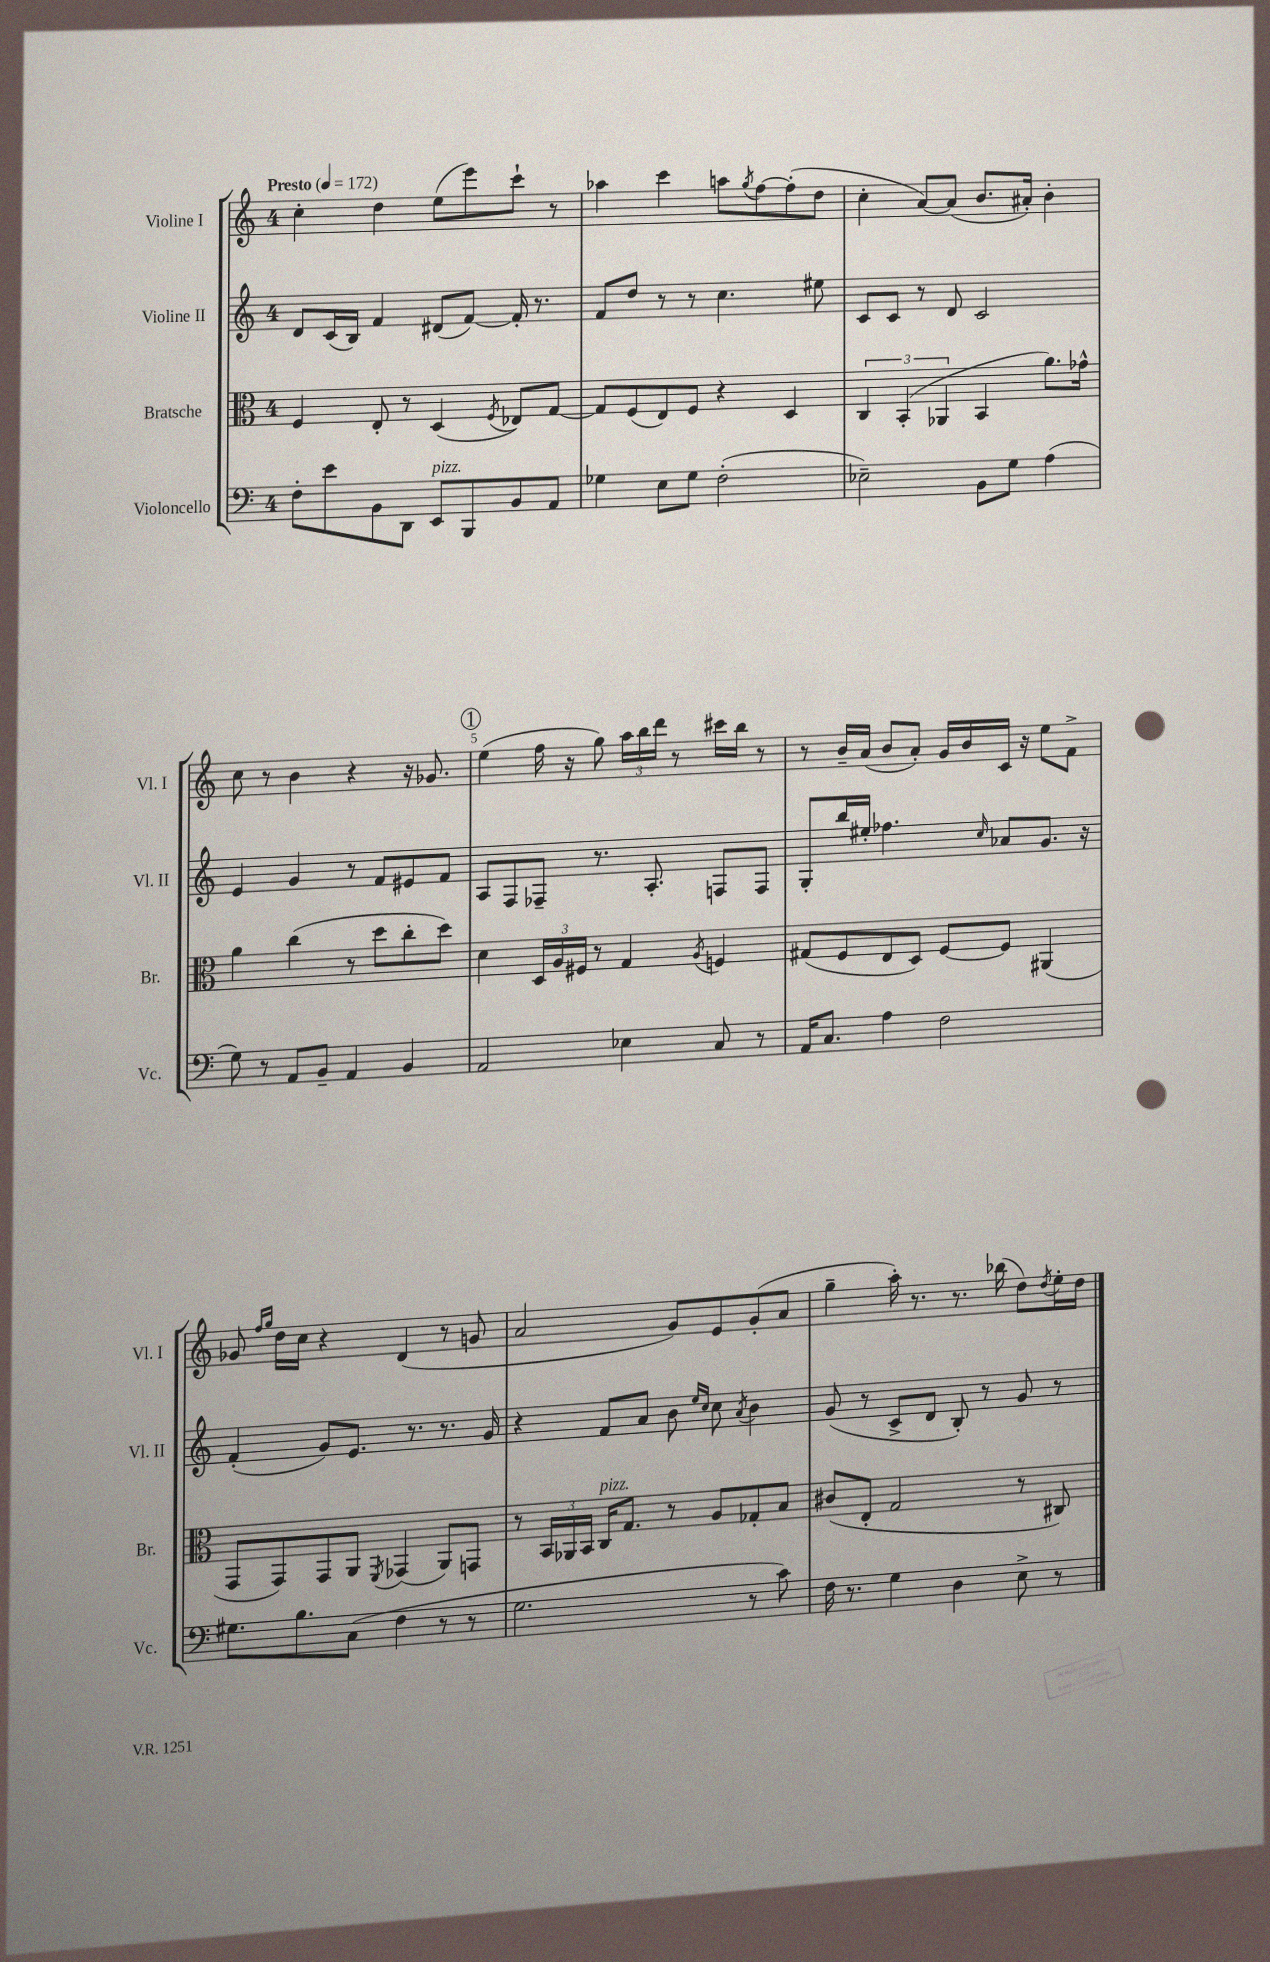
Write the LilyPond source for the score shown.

<<
\new StaffGroup <<
\new Staff = "s0" \with { instrumentName = "Violine I" shortInstrumentName = "Vl. I" } {
    \clef treble \key c \major \once \override Staff.TimeSignature.style = #'single-digit \time 4/4 \tempo "Presto" 4 = 172
    c''4-. d''4 e''8( e'''8) c'''8-! r8 |
    aes''4 c'''4 a''8 \acciaccatura { g''8 } f''8~ f''8-.( d''8 |
    c''4-. a'8~) a'8( b'8. ais'16-.) b'4-. |
    c''8 r8 b'4 r4 r16 ges'8. |
    \mark \markup { \circle "1" } e''4( f''16 r16 g''8) \tuplet 3/2 { a''16 b''16 d'''16 } r8 cis'''16 b''16 r8 |
    r8 b'16-- a'16( b'8 a'8-.) g'16 b'16 c'16 r16 e''8 f'8-> |
    ges'8 \grace { f''16 g''16 } d''16 c''16 r4 d'4( r8 g'8 |
    a'2 g'8) e'8 g'8-.( a'8 |
    g''4-- a''16-.) r8. r8. bes''16( d''8) \acciaccatura { d''8 } e''16-. d''16 \bar "|." |
}
\new Staff = "s1" \with { instrumentName = "Violine II" shortInstrumentName = "Vl. II" } {
    \clef treble \key c \major \once \override Staff.TimeSignature.style = #'single-digit \time 4/4
    d'8 c'16( b16) f'4 dis'8( f'8~) f'16-. r8. |
    f'8 d''8 r8 r8 c''4. eis''8 |
    c'8 c'8 r8 d'8 c'2 |
    e'4 g'4 r8 f'8 eis'8 f'8 |
    \mark \markup { \circle "1" } a8 f8 fes8-- r8. a8.-. f8 f8 |
    g8-. b''16 eis''16-. fes''4. \grace { c''16 } aes'8 g'8. r16 |
    f'4-.( g'8) e'8. r8. r8. g'16 |
    r4 f'8 a'8 b'8 \grace { e''16 c''16 } c''8 \acciaccatura { a'8 } b'4 |
    g'8( r8 c'8-> d'8 b8-.) r8 g'8 r8 \bar "|." |
}
\new Staff = "s2" \with { instrumentName = "Bratsche" shortInstrumentName = "Br." } {
    \clef alto \key c \major \once \override Staff.TimeSignature.style = #'single-digit \time 4/4
    f4 e8-. r8 d4( \acciaccatura { f8 } ees8) g8~ |
    g8 f8( e8) f8 r4 d4 |
    \tuplet 3/2 { c4 b,4-.( aes,4 } b,4 a'8.) ges'16-^ |
    a'4 c''4( r8 d''8 c''8-. d''8) |
    \mark \markup { \circle "1" } d'4 \tuplet 3/2 { d16 a16 fis16 } r8 g4 \acciaccatura { a8 } f4 |
    gis8( f8 e8 d8) f8~ f8 ais,4( |
    g,8 g,8) g,8 a,8 \acciaccatura { f,8 } ges,4( a,8) g,8 |
    r8 \tuplet 3/2 { b,16 aes,16 b,16 } c16^\markup { \italic "pizz." } g8. r8 a8 ges8-. b8 |
    cis'8( e8-. g2 r8 cis8) \bar "|." |
}
\new Staff = "s3" \with { instrumentName = "Violoncello" shortInstrumentName = "Vc." } {
    \clef bass \key c \major \once \override Staff.TimeSignature.style = #'single-digit \time 4/4
    f8-. e'8 b,8 d,8 e,8^\markup { \italic "pizz." } b,,8 b,8 a,8 |
    ges4 e8 ges8 f2-.( |
    ees2--) b,8 g8 a4( |
    g8) r8 a,8 b,8-- a,4 b,4 |
    \mark \markup { \circle "1" } a,2 ees4 c8 r8 |
    a,16 c8. a4 f2 |
    gis8. b8. c8( f4 r8 r8 |
    g2. r8 c'8) |
    f16 r8. g4 d4 e8-> r8 \bar "|." |
}
>>
>>
\layout { \context { \Score \override BarNumber.break-visibility = ##(#f #t #t) barNumberVisibility = #(every-nth-bar-number-visible 5) } }
